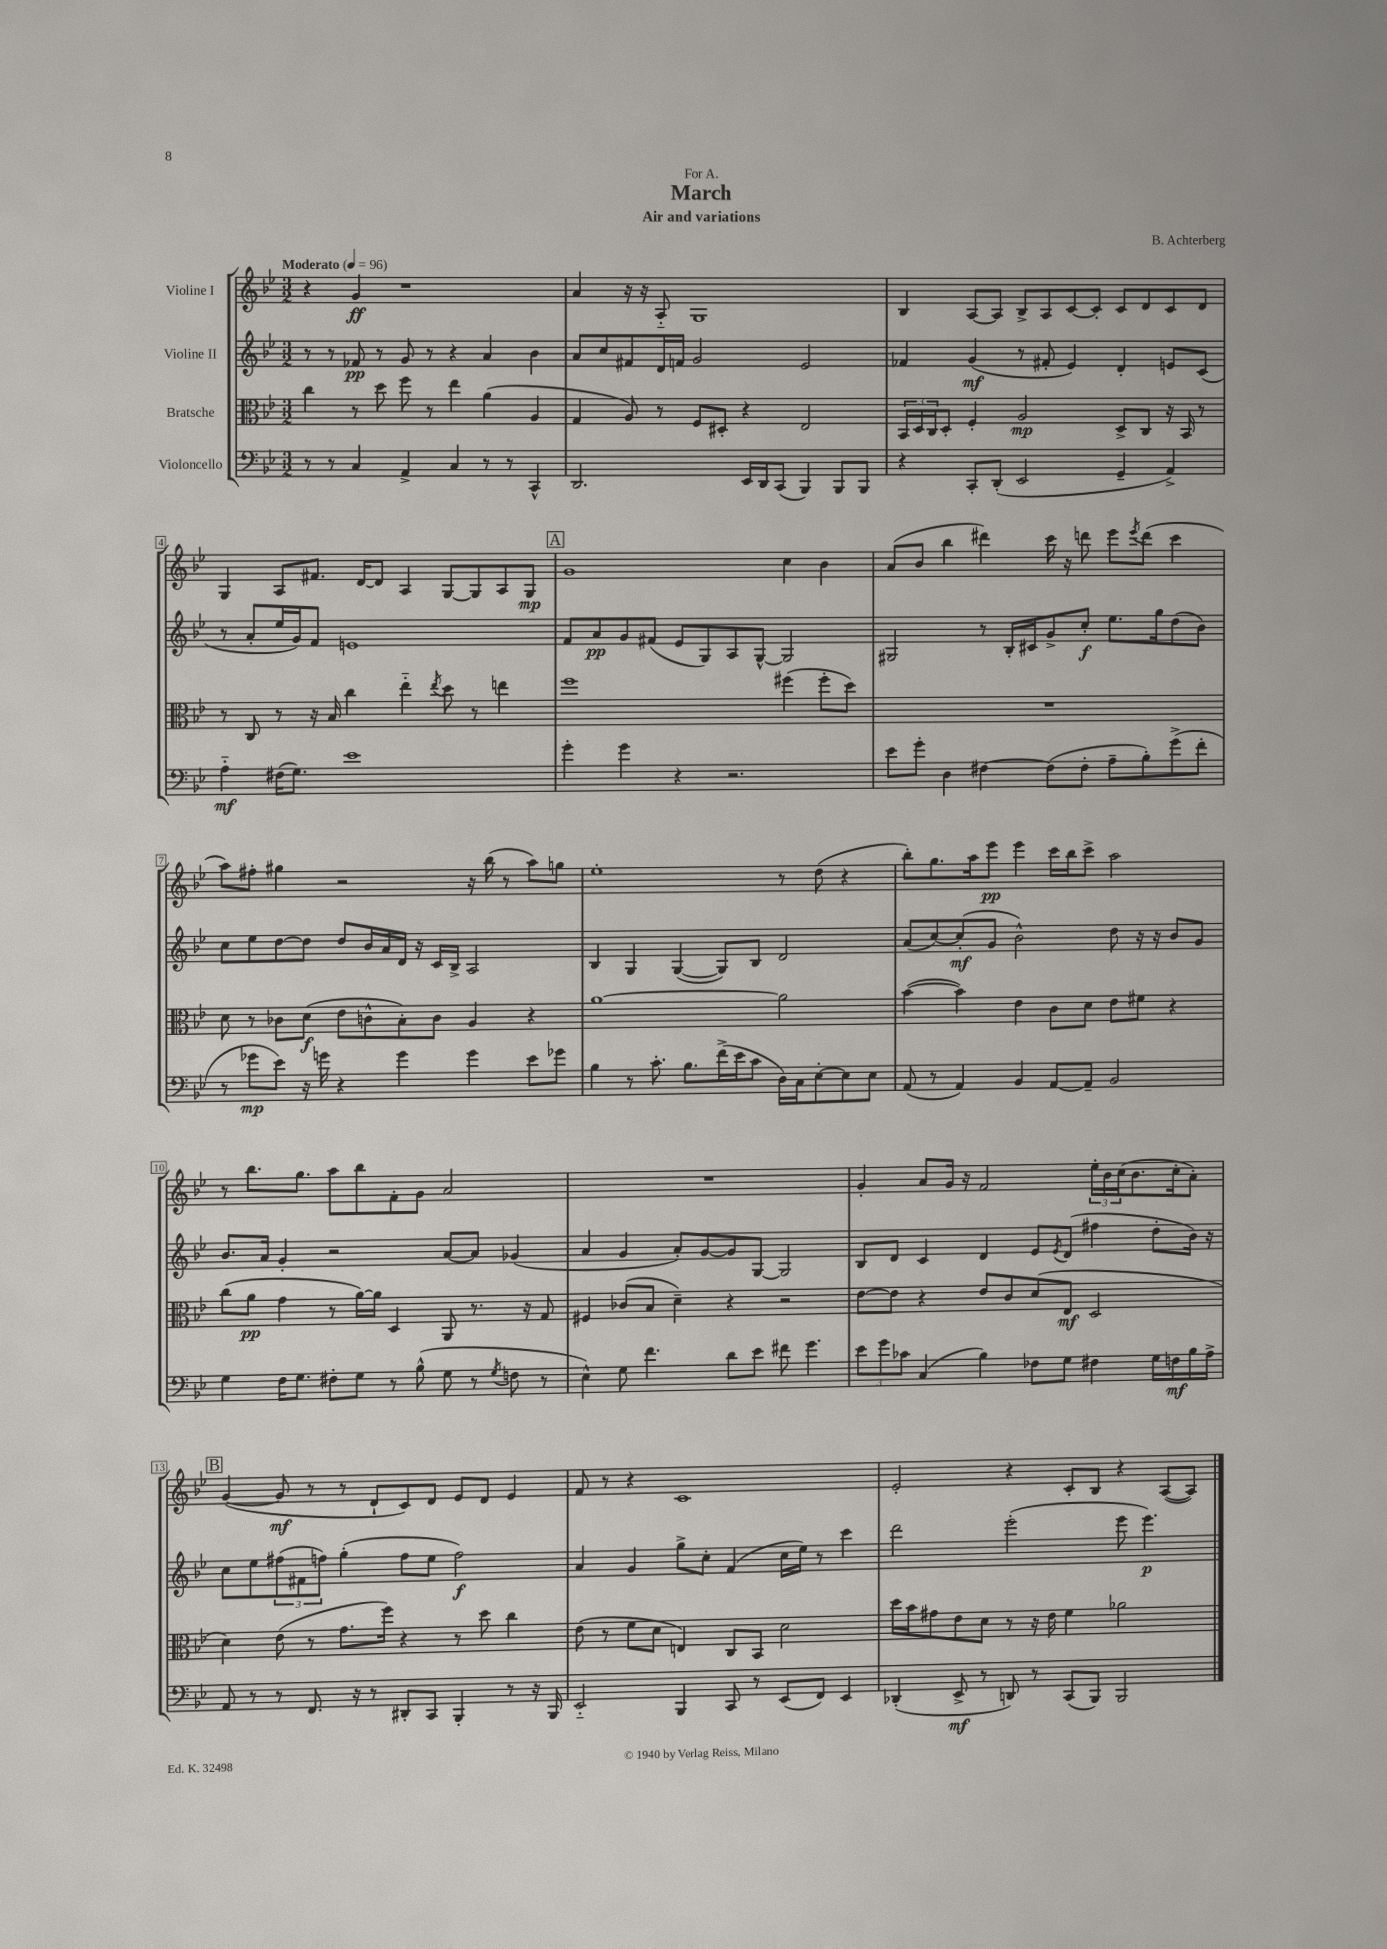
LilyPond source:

\header { title = "March" composer = "B. Achterberg" subtitle = "Air and variations" dedication = "For A." }
<<
\new StaffGroup <<
\new Staff = "s0" \with { instrumentName = "Violine I" } {
    \clef treble \key bes \major \numericTimeSignature \time 3/2 \tempo "Moderato" 4 = 96
    r4 g'4\ff r1 |
    a'4 r16 r16 a8-_ g1 |
    bes4 a8~ a8 bes8-> a8 c'8~ c'8-. c'8 d'8 c'8 d'8 |
    g4 a8 fis'8. d'16~ d'8 a4 g8~ g8 a8 g8\mp |
    \mark \markup { \box "A" } g'1 c''4 bes'4 |
    a'8( bes'8 bes''4 dis'''4) c'''16 r16 d'''8 ees'''8 \acciaccatura { ees'''8 } d'''8( c'''4 |
    a''8) fis''8-. gis''4 r2 r16 bes''16( r8 a''8) g''8 |
    ees''1-. r8 d''8( r4 |
    bes''8-.) g''8. a''16 ees'''8\pp ees'''4 c'''16 bes''16 c'''8-> a''2 |
    r8 bes''8. g''8. a''8 bes''8 f'8-. g'8 a'2 |
    R1. |
    g'4-. a'8 g'16 r16 f'2 \tuplet 3/2 { ees''16-. bes'16 c''16( } bes'8. c''16-. a'8-.) |
    \mark \markup { \box "B" } g'4~( g'8\mf r8 r8 d'8-! c'8) d'8 ees'8 d'8 ees'4 |
    f'8 r8 r4 c'1 |
    ees'2-. r4 c'8-. bes8 r4 a8~( a8) \bar "|." |
}
\new Staff = "s1" \with { instrumentName = "Violine II" } {
    \clef treble \key bes \major \numericTimeSignature \time 3/2
    r8 r8 fes'8\pp r8 g'8 r8 r4 a'4 bes'4 |
    a'8 c''8 fis'8 d'16 f'16 g'2 ees'2 |
    fes'4 g'4\mf( r8 fis'8-. ees'4) d'4-. e'8 c'8( |
    r8 a'8-. ees''16 g'16) f'8 e'1 |
    \mark \markup { \box "A" } f'8 a'8\pp g'8 fis'8( ees'8 g8) a8 g8~-^ g2 |
    gis2 r8 bes16-. cis'16 g'8-> c''8-.\f ees''8. g''16 d''8( bes'8) |
    c''8 ees''8 d''8~ d''8 d''8 bes'16 a'16 d'16 r16 c'16 bes16-> a2 |
    bes4 g4 g4~( g8) bes8 d'2 |
    a'8( c''8~) c''8-.\mf( g'8 bes'2-^) d''8 r16 r16 bes'8 g'8 |
    bes'8. a'16 g'4-. r2 a'8~ a'8 ges'4( |
    a'4 g'4 a'8-.) g'8~ g'8 g8~ g2 |
    bes8 d'8 c'4 d'4 ees'8 \acciaccatura { ees'8 } d'8( fis''4 d''8-. bes'16) r16 |
    \mark \markup { \box "B" } c''8 ees''8 \tuplet 3/2 { fis''8( fis'8 f''8) } g''4-.( f''8 ees''8 f''2\f) |
    a'4 g'4 g''8-> c''8-. f'4( c''16 ees''16) r8 c'''4 |
    d'''2 ees'''2-.( ees'''8 ees'''4.\p) \bar "|." |
}
\new Staff = "s2" \with { instrumentName = "Bratsche" } {
    \clef alto \key bes \major \numericTimeSignature \time 3/2
    c''4 r8 d''8 f''8 r8 ees''4 a'4( a4 |
    g4 a8) r8 f8 dis8-. r4 ees2 |
    \tuplet 3/2 { bes,16 d16 c16 } d8-. f4-. a2\mp d8-> c8 r16 bes,16 r8 |
    r8 c8 r8 r16 bes16 c''4 ees''4-_ \acciaccatura { ees''8 } d''8 r8 e''4 |
    \mark \markup { \box "A" } f''1 fis''4( fis''8-. d''8) |
    R1. |
    d'8 r8 ces'8 d'8\f( ees'8 c'8-^ bes8-.) c'8 a4 r4 |
    a'1~ a'2 |
    bes'4~( bes'4) ees'4 c'8 d'8 ees'8 fis'8 r4 |
    c''8( a'8\pp g'4 r8 a'16~) a'16 d4 a,8 r8. r16 g8 |
    fis4 ces'8( bes8 d'4--) r4 r2 |
    ees'8~ ees'8 r4 ees'8 c'8 d'8( ees8\mf d2 |
    \mark \markup { \box "B" } d'4) ees'8( r8 g'8. f''16) r4 r8 d''8 c''4 |
    ees'8( r8 f'8 d'8 e4) c8 bes,8 d'2 |
    d''16 bes'16 gis'8 ees'8 d'8 r8 r16 ees'16 f'4 aes'2 \bar "|." |
}
\new Staff = "s3" \with { instrumentName = "Violoncello" } {
    \clef bass \key bes \major \numericTimeSignature \time 3/2
    r8 r8 c4 a,4-> c4 r8 r8 c,4-^ |
    d,2. ees,16 d,16 c,8( bes,,4) bes,,8 bes,,8 |
    r4 c,8-. d,8-.( ees,2 g,4-- a,4->) |
    a4-_\mf fis16( g8.) ees'1 |
    \mark \markup { \box "A" } g'4-. g'4 r4 r2. |
    ees'8 g'8-. d4 fis4~ fis8( fis8-. a8-- bes8-.) g'8->( f'8-. |
    r8 ges'8\mp ees'8) r16 g'16 r4 g'4 g'4 ees'8 ges'8 |
    bes4 r8 c'8.-. bes8. f'16->( ees'16 c'8 d16) c16 ees8~-. ees8 ees8 |
    a,8( r8 a,4) bes,4 a,8~ a,8-- bes,2 |
    g4 f16 g8. fis8-. g8 r8 bes8-^( g8 r8 \acciaccatura { g8 } f8 r8 |
    ees4-^) g8 f'4. d'8 ees'8 fis'8 g'4. |
    \tuplet 3/2 { ees'8 g'8 ces'8 } c4( bes4) fes8 g8 fis4 g16 f16\mf bes16 a16-> |
    \mark \markup { \box "B" } a,8 r8 r8 f,8. r16 r8 dis,8-. c,8 bes,,4-. r8 r16 bes,,16 |
    ees,2-_ bes,,4 c,8 r8 ees,8( f,8) ees,4 |
    des,4-.( ees,8->\mf r8 d,8) r8 c,8( bes,,8) bes,,2 \bar "|." |
}
>>
>>
\layout { \context { \Score \override BarNumber.stencil = #(make-stencil-boxer 0.1 0.3 ly:text-interface::print) } }
